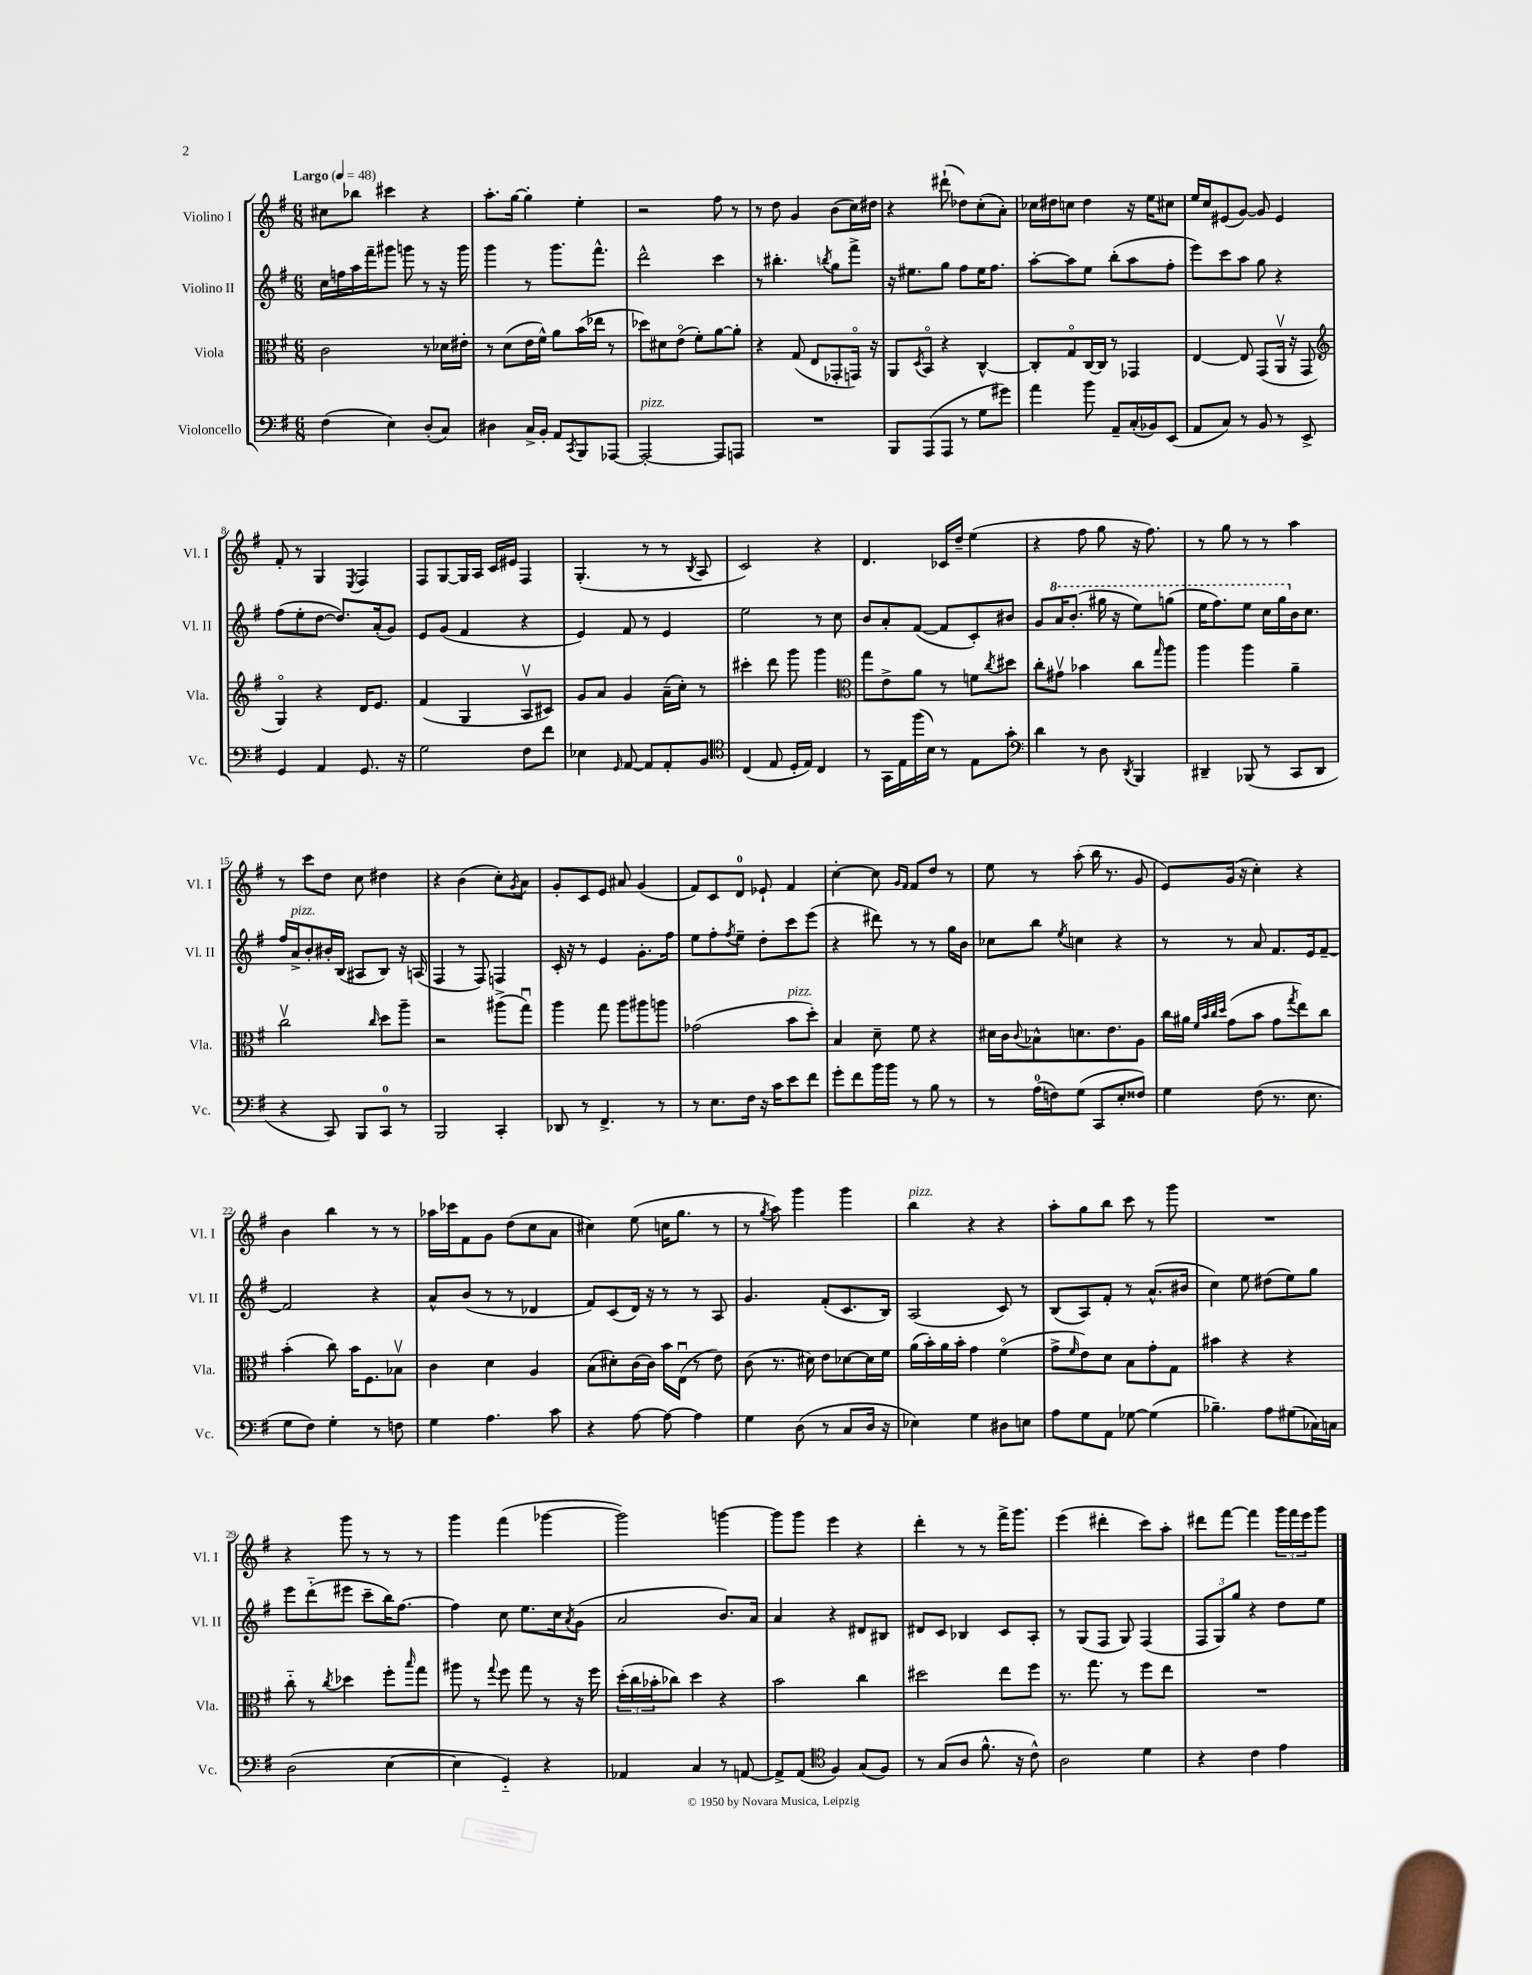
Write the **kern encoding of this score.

**kern	**kern	**kern	**kern
*part4	*part3	*part2	*part1
*staff4	*staff3	*staff2	*staff1
*I"Violoncello	*I"Viola	*I"Violino II	*I"Violino I
*I'Vc.	*I'Vla.	*I'Vl. II	*I'Vl. I
*clefF4	*clefC3	*clefG2	*clefG2
*k[f#]	*k[f#]	*k[f#]	*k[f#]
*M6/8	*M6/8	*M6/8	*M6/8
*MM48	*MM48	*MM48	*MM48
=1	=1	=1	=1
!	!	!	!LO:TX:a:B:t=Largo
(4F#\	2c\	16cc\LL	8cc#X\L
.	.	16ffn\	.
.	.	16aa\	8bb-X\J
.	.	16fff#~\J	.
4E\)	.	8ggg#X\J	4ccc#X\
.	.	8gggn\	.
(8D'/L	8r	8r	4r
8C/J)	16d-X\LL	16r	.
.	16e#X'\JJ	16ggg\	.
=2	=2	=2	=2
4D#X\	8r	4ggg\	8.aa'\L
.	(8d\L	.	.
.	.	.	[16gg\Jk
16C^/LL	16e\L	8r	4gg'\]
16BB'/JJ	16f#^^\JJ)	.	.
8AA/L	8a\L	8.ggg\L	.
8qCC/	.	.	.
8BBB/	(16b\L	.	4ee'\
.	16ee-X\JJ	8.fff#^^\J	.
[8AAA-X/J	8r	.	.
=3	=3	=3	=3
!LO:TX:a:i:t=pizz.	!	!	!
2AAA-'/_	8dd-X\L)	2ddd^^\	2r
.	8d#X\	.	.
.	(8e\J	.	.
.	8f#'\L)	.	.
8AAA-/L]	[8a\	4ccc\	8ff#\
8AAAn/J	8a'\J]	.	8r
=4	=4	=4	=4
2.r	4r	8r	8r
.	.	4.bb#X'\	8dd\
.	(8G/	.	4g/
.	8E/L	.	.
.	.	8qbbn/	.
.	8GG-X'/	8gg\L	(8b\L
.	16GGn/Jk)	8fff#^\J	16cc\L)
.	16r	.	16dd#X\JJ
=5	=5	=5	=5
8BBB/L	8AA/L	16r	4r
.	.	8.ee#X\L	.
.	8qD/	.	.
(8AAA/	8BB/J	.	.
8AAA/J	4r	8gg\J	(8ddd#X`\
8r	.	8ff#\L	8dd-X\L)
8G\L	[4C^^/	16ee#\K	(8cc'\
.	.	8.ff#\J	.
8g#X\J)	.	.	8a'\J)
=6	=6	=6	=6
4a\	8C'/L]	[8aa'\L	16cc-X\LL
.	.	.	16dd#X\J
.	8G/	8aa\]	8ccn\J
8b\	[16C/L	8ee\J	4dd#\
.	16C/JJ]	.	.
8AA~/L	8r	(8bb'\L	.
(16C'/L	4GG-X/	8aa\	16r
16BB-X/J)	.	.	16ee\KL
(8EE/J	.	8ff#'\J	8cc#X\J
=7	=7	=7	=7
8AA/L	[4E/	8eee\L)	16ee/LL
.	.	.	16cc/J
8C/J)	.	8ccc\	(8e#X/
8r	8E/]	8aa\J	[8g/J)
8BB/	(8GG/L	8gg\	8g/]
8r	16AAv/Jk	4r	4e#/
.	16r	.	.
8EE^/	8GG/	.	.
!!LO:LB:g=z
=8	=8	=8	=8
*	*clefG2	*	*
4GG/	4G/)	(8ff#\L	8f#'/
.	.	8ee'\	8r
4AA/	4r	[8dd\J	4G/
.	.	8.dd/L])	.
.	.	.	8qE/
8.GG/	16d/KL	.	4F#/
.	8.e/J	(16a'/k	.
.	.	8g/J)	.
16r	.	.	.
=9	=9	=9	=9
2G\	(4f#/	8e/L	8F#/L
.	.	(8g/J	[8G/
.	4G/	4f#/	16G/L]
.	.	.	16A/JJ
.	.	.	16c/LL
.	.	.	16e#X/JJ
8F#\L	8Av/L	4r	4F#/
8f#\J	8c#X/J)	.	.
=10	=10	=10	=10
4E-X\	8g/L	4e/)	(4.G'/
.	8a/J	.	.
16qqGG/	.	.	.
[8AA/	4g/	8f#/	.
8AA/L]	.	8r	8r
8AA'/	(16a~\LL	4e/	8r
.	16cc'\JJ)	.	.
.	.	.	8qB/
8BB/J	8r	.	8A/
=11	=11	=11	=11
*clefC4	*	*	*
(4C/	4ccc#X'\	2ee\	2c/)
8E/	8ddd\	.	.
16D'/LL	8ggg\	.	.
16E/JJ)	.	.	.
4C/	4ggg\	8r	4r
.	.	8cc\	.
=12	=12	=12	=12
*	*clefC3	*	*
8r	8gg\L	8b/L	4.d/
16GG\LL	8e^\	8a'/	.
16E\	.	.	.
(16ff#\	8a\J	([8f#/J	.
16B\JJ)	.	.	.
8r	8r	8f#/L]	16c-X/LL
.	.	.	16dd~/JJ
8E\L	8fn\L	8c'/)	(4ee\
.	8qcc/	.	.
8g'\J	8dd#X\J	8b#X/J	.
=13	=13	=13	=13
*clefF4	*	*	*
4d\	8cc'\L	8g/L	4r
*	*	*8va	*
.	8g#Xv\J	16aa/K	.
.	.	(8.bb'/J	.
8r	4b-X\	.	8ff#\
8D\	.	16ggg#X\	8gg\
.	.	16r	.
8qDD/	.	.	.
4BBB/	8cc\L	8eee\L)	16r
.	.	.	8.ff#\)
.	16qqgg/	.	.
.	8aa\J	(8gggn\J	.
=14	=14	=14	=14
4DD#X~/	4aa\	16eee\KL	8r
.	.	8.fff#\)	.
.	.	.	8gg\
(8BBB-X/	4aa\	8eee\J	8r
8r	.	16ccc\LL	8r
.	.	16ggg\	.
*	*	*X8va	*
8CC/L	4a~\	16b\J	4aa\
.	.	8.cc\J	.
8DD#/J	.	.	.
!!LO:LB:g=z
=15	=15	=15	=15
4r	2ccv\	16ff#/LL	8r
!	!	!LO:TX:a:i:t=pizz.	!
.	.	16a^/J	.
.	.	8b'/	8ccc\L
8CC/)	.	16b#X'/L	8dd\J
.	.	(16B/JJ	.
8BBB/L	.	8A#X/L	8cc\
.	16qqcc/	.	.
8CC/J	8dd\L	8B/J)	4dd#X\
8r	8aa~\J	16r	.
.	.	(16An/	.
=16	=16	=16	=16
2BBB/	2r	4F#/	4r
.	.	8r	(4b\
.	.	8F#/)	.
4CC'/	(8aa#X^\L	4Fn/	8cc'\L)
.	.	.	8qg/
.	8ggu\J)	.	8a\J
=17	=17	=17	=17
8DD-X/	4aa\	16c'/	8g'/L
.	.	16r	.
8r	.	8r	8c/
4.FF#^/	8gg\	4e/	8e/J
.	8aa\L	.	8a#X/
.	8aa#X\	8.g'\L	(4g/
8r	8aan\J	.	.
.	.	16ff#\Jk	.
=18	=18	=18	=18
8r	(2g-X\	8ee\L	8f#/L)
8.E\L	.	8ff#'\	8c/
.	.	8qff#/	.
.	.	8ee~\J	8d/J
16F#\Jk	.	.	.
16r	.	8dd'\L	8e-X`/
16c\KL	.	.	.
!	!LO:TX:a:i:t=pizz.	!	!
8e\	8b\L	8ccc\	4f#/
8f#\J	8dd'\J)	(8eee\J	.
=19	=19	=19	=19
8g'\L	4B/	4r	[4cc'\
8f#\	.	.	.
16b\L	8d~\	8ddd#X\)	8cc\]
16b\JJ	.	.	.
.	.	.	16qqg/LL
.	.	.	16qqf#/JJ
8r	8f#\	8r	8f#/L
8B\	4r	8r	8dd/J
8r	.	16gg\LL	8r
.	.	16b\JJ	.
=20	=20	=20	=20
8r	16d#X\LL	8cc-X\L	8ee\
.	16c\J	.	.
.	8qqc/	.	.
(16A\LL	8B-X^^\	8bb\J	8r
16Fn\J)	.	.	.
.	.	8qee/	.
(8G\J	8.dn\	4ccn\	(8aa'\
8CC/L	.	.	16bb\
.	8.e\	.	8.r
8E'/	.	4r	.
8F##X/J)	8A\J	.	8g/
=21	=21	=21	=21
4G\	16cc\LL	8r	8e/L)
.	16a#X\JJ	.	.
.	32qqf#/LLL	.	.
.	32qqb/	.	.
.	32qqcc/	.	.
.	32qqdd/JJJ	.	.
.	(8g\L	8r	(16g/Jk
.	.	.	16r
(8F#\	8b\J	8a/	4cc'\)
8.r	8g\L	8.f#/L	.
.	8qgg/	.	.
.	8ee\)	.	4r
8.E\	.	16e/k	.
.	8cc\J	[8f#~/J	.
!!LO:LB:g=z
=22	=22	=22	=22
8G\L	(4b'\	2f#/]	4b\
8F#\J)	.	.	.
4G'\	8cc\)	.	4bb\
.	16b\KL	.	.
.	8.F#\	.	.
8r	.	4r	8r
8Fn\	8B-Xv\J	.	8r
=23	=23	=23	=23
4G\	4c\	8a^^/L	16aa-X\LL
.	.	.	16ccc-X\J
.	.	(8b/J	8f#\
4.A\	4d\	8r	8g\J
.	.	8r	(8dd\L
.	4A/	4d-X/	8cc\
8c\	.	.	8a\J
=24	=24	=24	=24
4r	(8B\L	8f#/L)	4cc#X\)
.	8d#X'\)	(8c/	.
[8A\	(16c\L	16d/Jk)	(8ee\
.	16c\JJ)	16r	.
8A\_	16b\LL	8r	16ccn\KL
.	(16Eu\JJ	.	8.gg\J
4A\]	8r	8r	.
.	8e\)	8A/	8r
=25	=25	=25	=25
4G\	(8c\	4.g/	8r
.	.	.	8qgg/
.	8.r	.	8aa\)
(8D\	.	.	4ggg\
.	16d#X\)	.	.
8r	8e\L	(8f#'/L	.
8C/L	[8d-X\	8.c/	4ggg\
16D/Jk	16d-\L]	.	.
16r	16f#\JJ	16B/Jk)	.
=26	=26	=26	=26
!	!	!	!LO:TX:a:i:t=pizz.
4E-X\)	(16a\LL	(2A/	4bb\
.	16b'\)	.	.
.	16a\	.	.
.	16b'\JJ	.	.
4G\	4g\	.	4r
8D#X\L	(4f#\	8c/)	4r
8En\J	.	8r	.
=27	=27	=27	=27
8A\L	8g^\L	(8B/L	8aa'\L
.	16qqf#/	.	.
8G\	8e\)	8A/)	8gg\
8AA\J	8d\J	8f#'/J	8bb\J
[8G-X\	8B\L	8r	8ccc\
(4G-\]	8g'\	(8.a^^/L	8r
.	8G\J	.	8ggg\
.	.	16b#X/Jk	.
=28	=28	=28	=28
4.B-X~\)	4b#X\	4cc\)	2.r
.	4r	8ee\	.
8A\L	.	(8dd#X\L	.
(8G#X\	4r	8ee\)	.
16C-X\L)	.	8gg\J	.
16Cn\JJ	.	.	.
!!LO:LB:g=z
=29	=29	=29	=29
(2D\	8cc\	8eee\L	4r
.	8r	(8ddd\	.
.	8qcc/	.	.
.	4dd-X\	8eee#X\J	8ggg\
.	.	8ccc~\L	8r
[4E\	8ff#'\L	16bb\K)	8r
.	.	[8.ff#\J	.
.	16qqbb/	.	.
.	8gg\J	.	8r
=30	=30	=30	=30
4E\]	8aa#X\	4ff#\]	4ggg\
.	8r	.	.
.	8qqgg/	.	.
4GG/)	8ff#\	8cc\	(4fff#\
.	8gg\	8.ee\L	.
4r	8r	.	[4ggg-X\
.	.	16cc\k	.
.	.	8qa/	.
.	16r	(8g\J	.
.	16ff#\	.	.
=31	=31	=31	=31
4AA-X/	(24dd'\LL	2a/	2ggg-\])
.	24cc\	.	.
.	24b-X'\J	.	.
.	8cc-X\J)	.	.
4C/	4dd\	.	.
8r	4r	8.b/L)	[4gggn\
[8AAn/	.	.	.
.	.	16a/Jk	.
=32	=32	=32	=32
8AA^/L]	2b\	4a/	8ggg\L]
(8AA/J	.	.	8ggg\J
*clefC4	*	*	*
4F#/)	.	4r	4eee\
(8G/L	4cc\	8d#X/L	4r
8F#/J)	.	8B#X/J	.
=33	=33	=33	=33
8r	2dd#X\	8d#X/L	4ddd'\
(8G/L	.	8c/J	.
8A/J	.	4B-X/	8r
8.f#^^\	.	.	8r
.	8ee\L	8c/L	16fff#^\KL
16r	.	.	8.ggg\J
8c^^\)	8ff#\J	8A'/J	.
=34	=34	=34	=34
2A\	8.r	8r	(4eee\
.	.	(8G/L	.
.	8.gg\	.	.
.	.	8F#/J	4ddd#X'\
.	8r	8G/)	.
4d\	8ff#\L	(4F#/	8ccc\L)
.	8ee\J	.	8aa'\J
=35	=35	=35	=35
4r	2.r	12F#/L	8ddd#X\L
.	.	12G/)	.
.	.	.	[8fff#\J
.	.	12gg/J	.
4c\	.	4r	4fff#\]
4e\	.	8dd\L	24ggg\LL
.	.	.	24fff#\
.	.	.	24eee\J
.	.	8ee\J	8ggg\J
==	==	==	==
*-	*-	*-	*-
